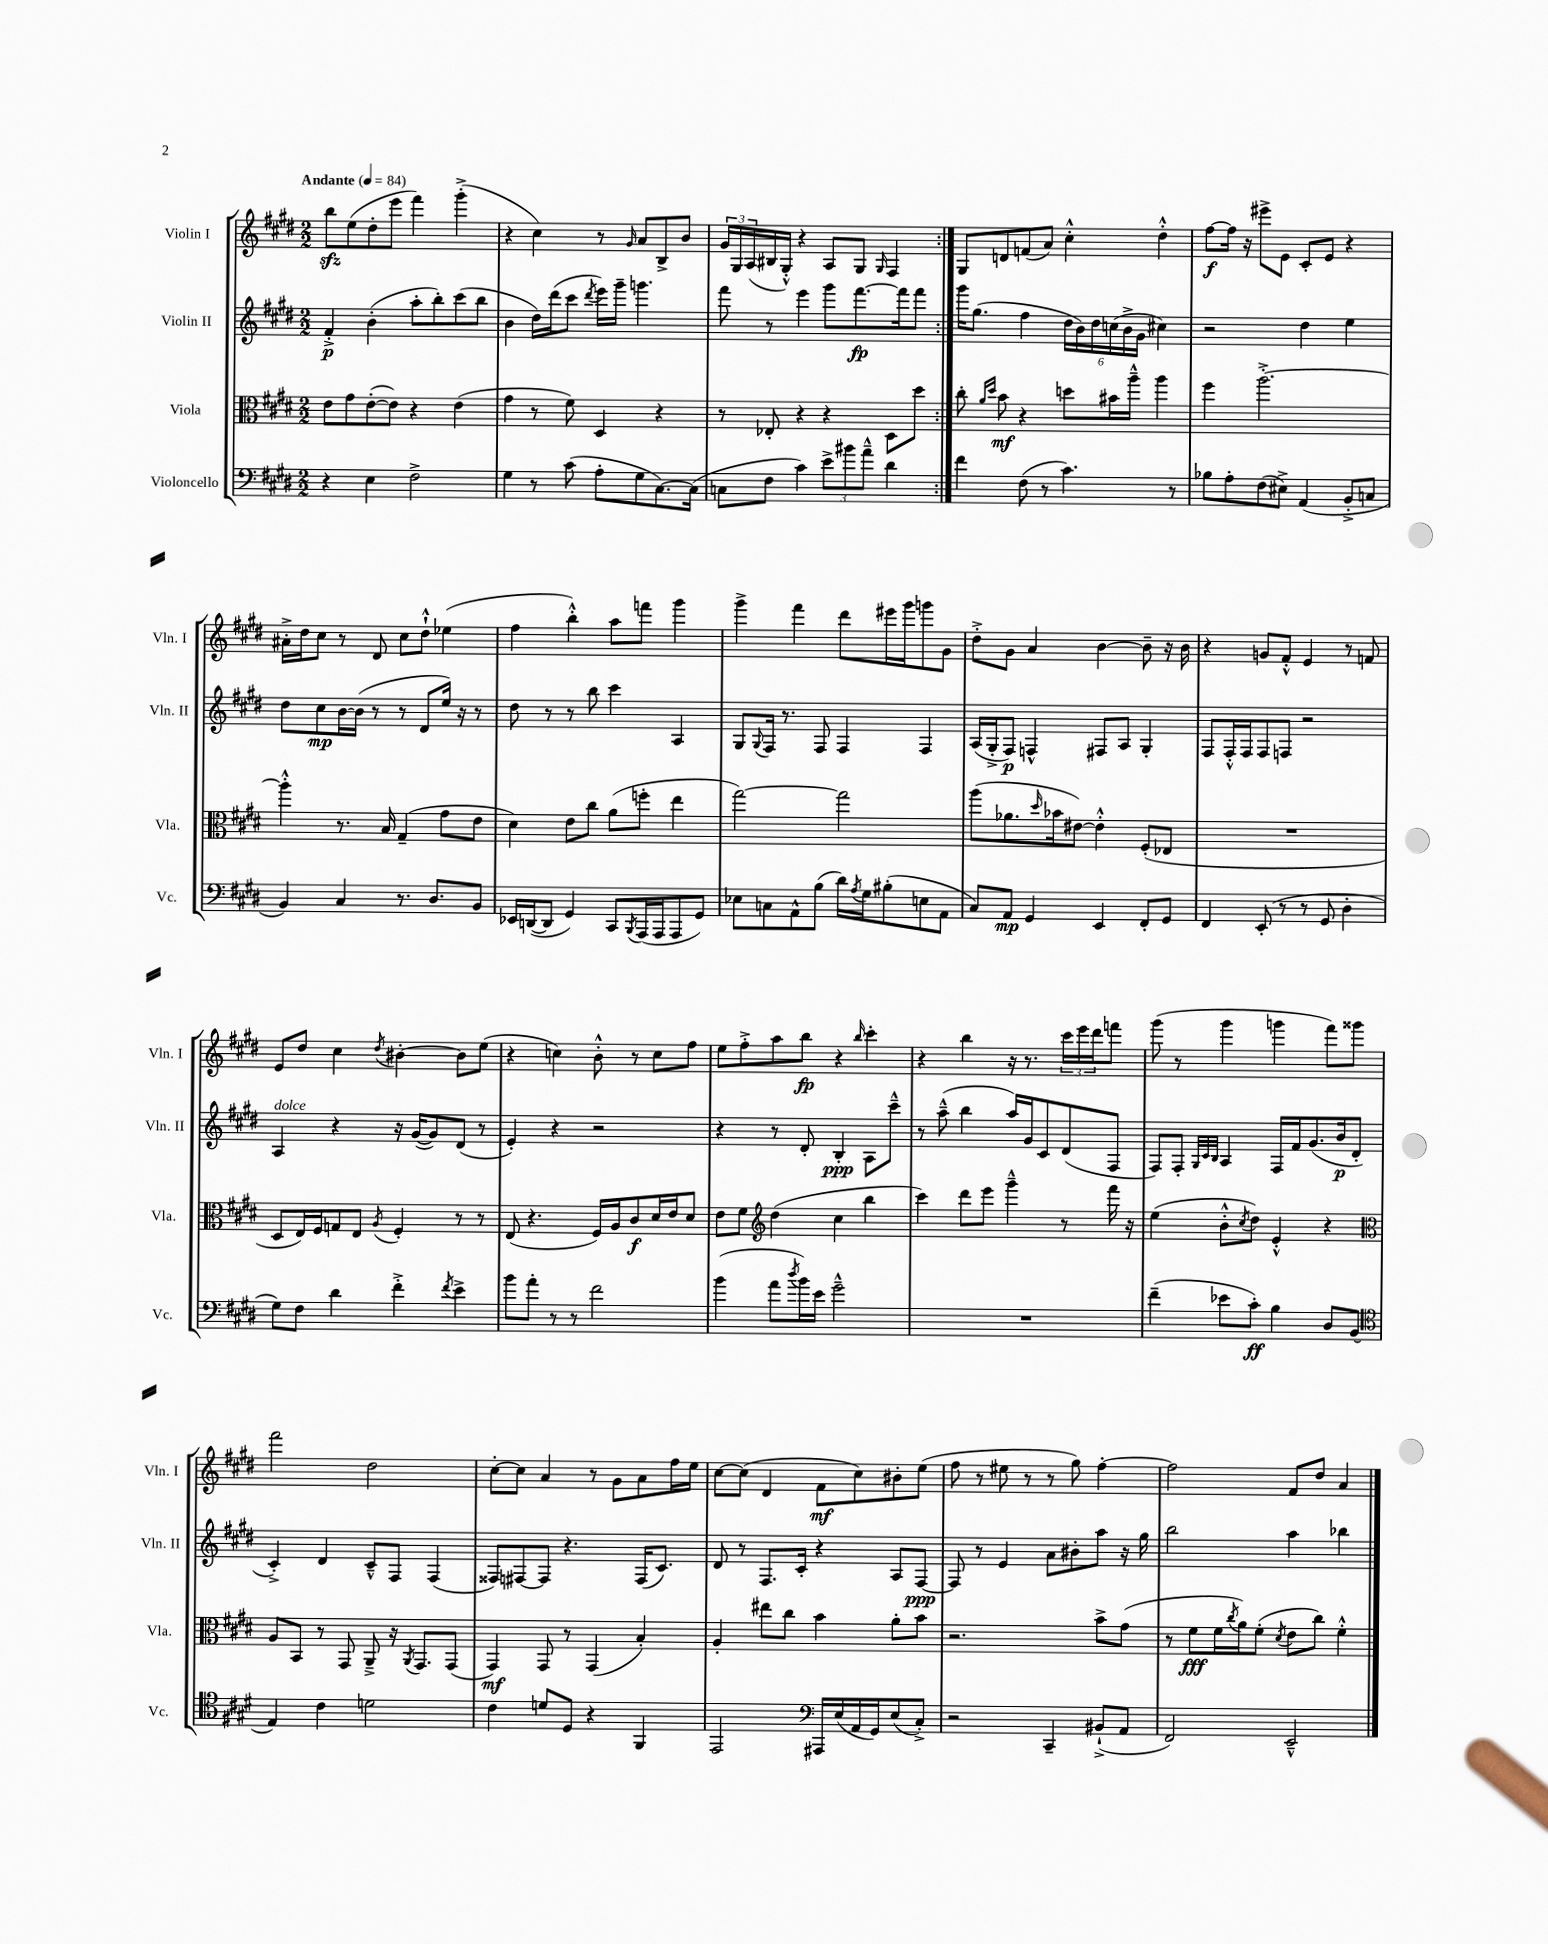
<<
\new StaffGroup <<
\new Staff = "s0" \with { instrumentName = "Violin I" shortInstrumentName = "Vln. I" } {
    \clef treble \key e \major \numericTimeSignature \time 2/2 \tempo "Andante" 4 = 84
    \repeat volta 2 { b''8\sfz e''8( dis''8-. e'''8 fis'''4) gis'''4-.->( |
    r4 cis''4) r8 \grace { gis'16 } a'8 b8-> b'8 |
    \tuplet 3/2 { gis'16 gis16 a16( } bis16 gis16-.-^) r4 a8 gis8 \grace { gis16 } fis4 | }
    gis8 d'8 f'8( a'8) cis''4-.-^ dis''4-.-^ |
    fis''8~\f fis''16 r16 eis'''8-> e'8 cis'8-. e'8 r4 |
    ais'16-.-> dis''16 cis''8 r8 dis'8 cis''8 dis''8-!-^ ees''4( |
    fis''4 b''4-.-^) a''8 f'''8 gis'''4 |
    gis'''4-> fis'''4 dis'''8 eis'''16 gis'''16 g'''8 gis'8 |
    dis''8-.-> gis'8 a'4 b'4~ b'8-- r16 b'16 |
    r4 g'8 fis'8-.-^ e'4 r8 f'8 |
    e'8 dis''8 cis''4 \acciaccatura { dis''8 } bis'4~-. bis'8 e''8( |
    r4 c''4) b'8-.-^ r8 c''8 fis''8 |
    e''8 fis''8-.-> a''8 b''8\fp r4 \grace { b''16 } cis'''4-. |
    r4 b''4 r16 r8. \tuplet 3/2 { cis'''16 e'''16 dis'''16 } f'''8 |
    gis'''8( r8 gis'''4 g'''4 fis'''8) gisis'''8 |
    fis'''2 dis''2 |
    cis''8~-. cis''8 a'4 r8 gis'8 a'8 fis''16 e''16 |
    cis''8~ cis''8( dis'4 fis'8\mf cis''8) bis'8-. e''8( |
    fis''8 r8 eis''8 r8 r8 gis''8) fis''4~-. |
    fis''2 fis'8 dis''8 a'4 \bar "|." |
}
\new Staff = "s1" \with { instrumentName = "Violin II" shortInstrumentName = "Vln. II" } {
    \clef treble \key e \major \numericTimeSignature \time 2/2
    \repeat volta 2 { fis'4-.->\p b'4-.( a''8-. b''8-.) cis'''8( b''8 |
    b'4 dis''16) dis'''16( cis'''8 \acciaccatura { dis'''8 } e'''16) gis'''16-- g'''4. |
    fis'''8 r8 e'''4 gis'''8 fis'''8.~\fp fis'''16 fis'''8 | }
    gis'''16 gis''8.( fis''4 \tuplet 6/4 { dis''16 b'16) dis''16 c''16( b'16-> gis'16 } cis''4) |
    r2 dis''4 e''4 |
    dis''8 cis''8\mp b'16~ b'16( r8 r8 dis'8 e''16) r16 r8 |
    dis''8 r8 r8 b''8 cis'''4 a4 |
    gis8 \appoggiatura { gis8 } fis16 r8. fis8 fis4 fis4 |
    a16( gis16-.-> fis8\p) f4-^ fis8 a8 gis4-. |
    fis8 fis16-.-^ fis16 fis8 f8 r2 |
    a4^\markup { \italic "dolce" } r4 r16 gis'16~( gis'8) dis'8( r8 |
    e'4-.) r4 r2 |
    r4 r8 dis'8-. b4-.\ppp a8 cis'''8---^ |
    r8 a''8---^( b''4 a''16) gis'16 cis'8 dis'8( fis8 |
    fis8) fis8-. \grace { gis32 cis'32 b32 } a4 fis16 fis'16 gis'8.( b'16\p dis'8-. |
    cis'4-.->) dis'4 cis'8---^ fis8 fis4( |
    fisis8) fis8~ fis8 r4. fis16( cis'8.) |
    dis'8 r8 fis8. cis'16-. r4 a8 fis8~\ppp |
    fis8 r8 e'4 a'8 bis'8-. a''8 r16 gis''16 |
    b''2 a''4 bes''4 \bar "|." |
}
\new Staff = "s2" \with { instrumentName = "Viola" shortInstrumentName = "Vla." } {
    \clef alto \key e \major \numericTimeSignature \time 2/2
    \repeat volta 2 { e'8 gis'8 e'8~-.( e'8) r4 e'4( |
    gis'4 r8 fis'8) dis4 r4 |
    r8 ees8-. r4 r4 dis8 dis''8 | }
    cis''8-. \grace { a'16 dis''16 } b'8\mf r4 d''8 bis'16 a''16---^ a''4 |
    fis''4 a''2.~-.-> |
    a''4-.-^ r8. b16 gis4--( gis'8 e'8 |
    dis'4) e'8 cis''8 a'8( f''8-. e''4 |
    gis''2~) gis''2 |
    a''8( aes'8. \grace { dis''16 } bes'16 eis'8~) eis'4-.-^ fis8-.( ees8 |
    R1 |
    dis8 e16) fis16 g8 e8 \acciaccatura { a8 } fis4-. r8 r8 |
    e8( r4. fis16) a16 cis'8\f dis'16 e'16 dis'8 |
    e'8 fis'8 \clef treble dis''4( cis''4 b''4 |
    cis'''4) dis'''8 e'''8 gis'''4---^ r8 fis'''16 r16 |
    e''4( b'8-.-^ \acciaccatura { cis''8 } dis''8) e'4-.-^ r4 |
    \clef alto a8 b,8 r8 gis,8 a,8---> r16 \acciaccatura { a,8 } gis,8. gis,8( |
    gis,4\mf) gis,8 r8 gis,4( b4-.) |
    a4-. eis''8 cis''8 b'4 a'8-. b'8 |
    r2. b'8-> gis'8( |
    r8 fis'8\fff fis'16 \acciaccatura { cis''8 } a'16) fis'8-.( \acciaccatura { dis'8 } e'8 cis''8) fis'4-.-^ \bar "|." |
}
\new Staff = "s3" \with { instrumentName = "Violoncello" shortInstrumentName = "Vc." } {
    \clef bass \key e \major \numericTimeSignature \time 2/2
    \repeat volta 2 { r4 e4 fis2-> |
    gis4 r8 cis'8( a8-. gis8 cis8.~) cis16( |
    c8 fis8 cis'4) \tuplet 3/2 { e'8-> bis'8 a'8---^ } dis'4 | }
    fis'4 fis8( r8 cis'4.) r8 |
    bes8 a8-. fis8( eis8->) a,4( b,8-.-> c8 |
    b,4) cis4 r8. dis8. b,8 |
    ees,16 d,16~( d,8 gis,4) cis,8 \acciaccatura { b,,8 } a,,16( a,,16 a,,8 gis,8) |
    ees8 c8 a,8-^ b8( dis'16) \acciaccatura { a8 } gis16 bis8-.( e8 a,8 |
    cis8) a,8\mp gis,4 e,4 fis,8-. gis,8 |
    fis,4 e,8-.( r8 r8 gis,8 dis4-. |
    gis8) fis8 dis'4 fis'4-.-> \acciaccatura { fis'8 } e'4-> |
    b'8 a'8-. r8 r8 fis'2 |
    b'4( a'8 \acciaccatura { dis''8 } b'16) e'16 gis'2---^ |
    R1 |
    fis'4--( ees'8 cis'8-.\ff) b4 dis8 b,8( |
    \clef tenor e4) cis'4 d'2 |
    cis'4 d'8 dis8 r4 fis,4 |
    e,2 \clef bass ais,,16 e16( a,16 gis,16) e8( cis8-.->) |
    r2 cis,4-- bis,8-!->( a,8 |
    fis,2) e,2---^ \bar "|." |
}
>>
>>
\layout { \context { \Score \remove "Bar_number_engraver" } }
